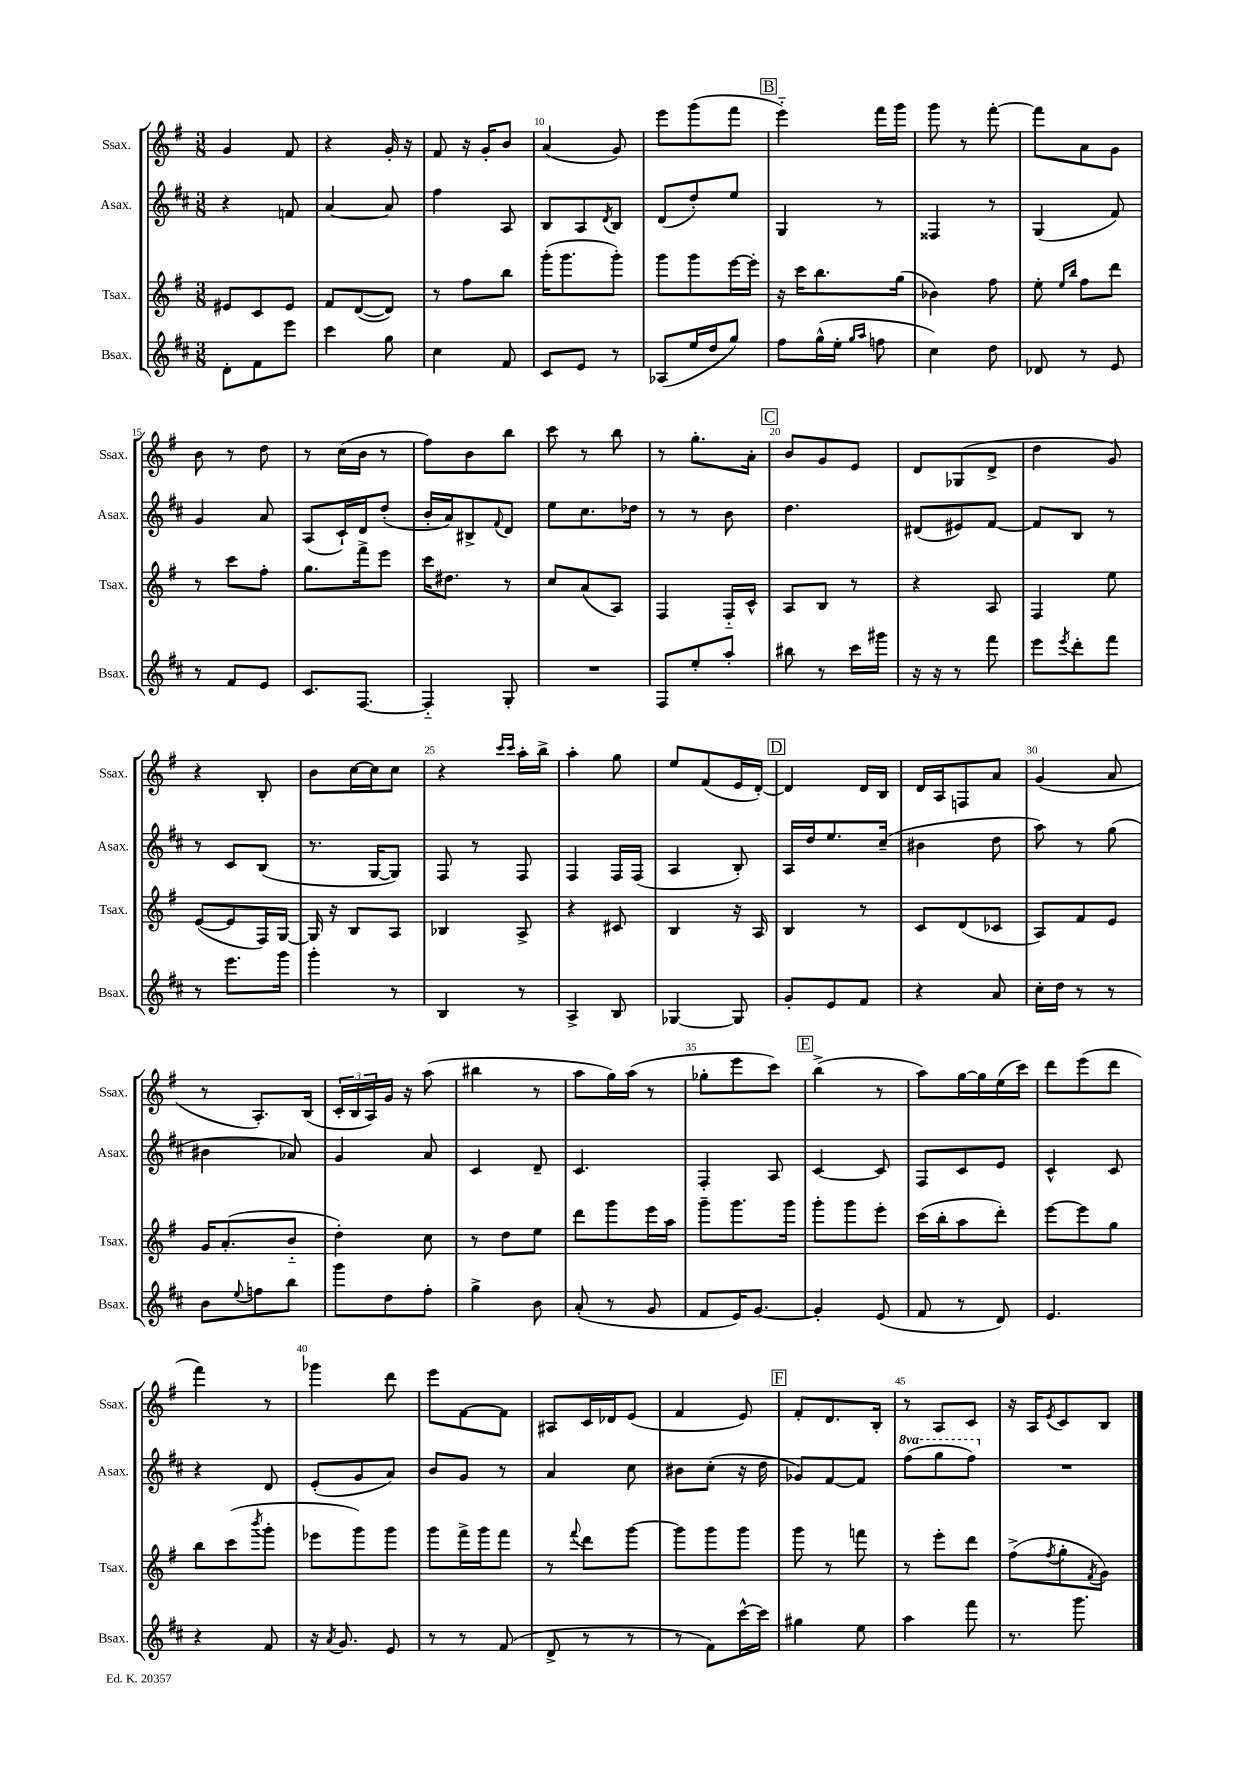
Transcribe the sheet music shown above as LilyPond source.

<<
\new StaffGroup <<
\new Staff = "s0" \with { instrumentName = "Ssax." shortInstrumentName = "Ssax." } {
    \clef treble \key g \major \numericTimeSignature \time 3/8
    g'4 fis'8 |
    r4 g'16-. r16 |
    fis'8 r16 g'16-. b'8 |
    a'4( g'8) |
    e'''8 g'''8( fis'''8 |
    \mark \markup { \box "B" } e'''4-_) fis'''16 g'''16 |
    g'''8 r8 fis'''8~-. |
    fis'''8 a'8 g'8 |
    b'8 r8 d''8 |
    r8 c''16( b'16 r8 |
    fis''8) b'8 b''8 |
    c'''8 r8 b''8 |
    r8 g''8.-. a'16-. |
    \mark \markup { \box "C" } b'8 g'8 e'8 |
    d'8 ges8( d'8-> |
    d''4 g'8) |
    r4 b8-. |
    b'8 c''16~ c''16 c''8 |
    r4 \grace { c'''16 c'''16 } a''16-. b''16-> |
    a''4-. g''8 |
    e''8 fis'8( e'16 d'16~-.) |
    \mark \markup { \box "D" } d'4 d'16 b16 |
    d'16 a16 f8 a'8 |
    g'4( a'8 |
    r8 a8.-.) b16( |
    \tuplet 3/2 { c'16-. b16 a16) } g'16 r16 a''8( |
    bis''4 r8 |
    a''8 g''16) a''16( r8 |
    ges''8-. e'''8 c'''8) |
    \mark \markup { \box "E" } b''4->( r8 |
    a''8) g''16~ g''16 e''16( c'''16) |
    d'''8 e'''8( d'''8 |
    fis'''4) r8 |
    ges'''4 d'''8 |
    e'''8 fis'8~ fis'8 |
    ais8 c'16 des'16 e'8( |
    fis'4 e'8) |
    \mark \markup { \box "F" } fis'8-. d'8. b16-. |
    r8 a8 c'8 |
    r16 a16 \acciaccatura { e'8 } c'8 b8 \bar "|." |
}
\new Staff = "s1" \with { instrumentName = "Asax." shortInstrumentName = "Asax." } {
    \clef treble \key d \major \numericTimeSignature \time 3/8 \set Staff.ottavationMarkups = #ottavation-simple-ordinals
    r4 f'8 |
    a'4~ a'8 |
    fis''4 a8 |
    b8 a8 \acciaccatura { d'8 } b8 |
    d'8( d''8-.) e''8 |
    \mark \markup { \box "B" } g4 r8 |
    fisis4 r8 |
    g4( fis'8) |
    g'4 a'8 |
    a8( cis'16-!) d'16 d''8-.( |
    b'16-. a'16) bis8-> \appoggiatura { fis'8 } d'8 |
    e''8 cis''8. des''16 |
    r8 r8 b'8 |
    \mark \markup { \box "C" } d''4. |
    dis'8( eis'8) fis'8~ |
    fis'8 b8 r8 |
    r8 cis'8 b8( |
    r8. g16~ g8) |
    fis8 r8 fis8 |
    fis4 fis16 fis16( |
    a4 b8-.) |
    \mark \markup { \box "D" } a16 d''16 e''8. cis''16--( |
    bis'4 d''8 |
    a''8) r8 g''8( |
    bis'4 aes'8) |
    g'4 a'8 |
    cis'4 d'8-- |
    cis'4. |
    fis4-. a8 |
    \mark \markup { \box "E" } cis'4~ cis'8 |
    fis8 cis'8 e'8 |
    cis'4-^ cis'8 |
    r4 d'8 |
    e'8-.( g'8 a'8) |
    b'8 g'8 r8 |
    a'4 cis''8 |
    bis'8 cis''8-.( r16 d''16 |
    \mark \markup { \box "F" } ges'8) fis'8~ fis'8 |
    \ottava #1 fis'''8( g'''8 fis'''8) \ottava #0 |
    R4. \bar "|." |
}
\new Staff = "s2" \with { instrumentName = "Tsax." shortInstrumentName = "Tsax." } {
    \clef treble \key g \major \numericTimeSignature \time 3/8
    eis'8 c'8 eis'8 |
    fis'8 d'8~( d'8) |
    r8 fis''8 b''8 |
    g'''16-.( g'''8. g'''8-.) |
    g'''8 g'''8 e'''16~ e'''16-. |
    \mark \markup { \box "B" } r16 c'''16 b''8. g''16( |
    bes'4) fis''8 |
    e''8-. \grace { e''16 b''16 } fis''8 d'''8 |
    r8 c'''8 fis''8-. |
    g''8. fis'''16-> e'''8 |
    c'''16 dis''8. r8 |
    c''8 a'8( a8) |
    fis4 fis16-_ c'16-^ |
    \mark \markup { \box "C" } a8 b8 r8 |
    r4 a8 |
    fis4 e''8 |
    e'8~( e'8 fis16) g16~ |
    g16 r16 b8 a8 |
    bes4 a8-> |
    r4 cis'8 |
    b4 r16 a16 |
    \mark \markup { \box "D" } b4 r8 |
    c'8 d'8( ces'8 |
    a8) fis'8 e'8 |
    g'16 a'8.-.( b'8-_ |
    d''4-.) c''8 |
    r8 d''8 e''8 |
    d'''8 g'''8 e'''16 a''16 |
    g'''8-- g'''8. g'''16 |
    \mark \markup { \box "E" } g'''8-. g'''8 e'''8-. |
    c'''16( b''16-. a''8 d'''8-.) |
    e'''8~ e'''8 g''8 |
    b''8 c'''8( \acciaccatura { b'''8 } g'''8-. |
    ees'''8 g'''8) g'''8 |
    g'''8 fis'''16-> g'''16 fis'''8 |
    r8 \appoggiatura { fis'''8 } d'''8 g'''8~ |
    g'''8 g'''8 g'''8 |
    \mark \markup { \box "F" } g'''8 r8 f'''8 |
    r8 e'''8-. d'''8 |
    fis''8->( \acciaccatura { fis''8 } g''8-. \acciaccatura { fis'8 } g'8) \bar "|." |
}
\new Staff = "s3" \with { instrumentName = "Bsax." shortInstrumentName = "Bsax." } {
    \clef treble \key d \major \numericTimeSignature \time 3/8
    d'8-. fis'8 e'''8 |
    cis'''4 g''8 |
    cis''4 fis'8 |
    cis'8 e'8 r8 |
    aes8( e''16 d''16 g''8) |
    \mark \markup { \box "B" } fis''8 g''16-^( e''16-. \grace { g''16 a''16 } f''8 |
    cis''4) d''8 |
    des'8 r8 e'8 |
    r8 fis'8 e'8 |
    cis'8. fis8.~ |
    fis4-_ g8-. |
    R4. |
    fis8 e''8-. a''8-. |
    \mark \markup { \box "C" } bis''8 r8 cis'''16 gis'''16 |
    r16 r16 r8 fis'''8 |
    e'''8 \acciaccatura { e'''8 } d'''8-. fis'''8 |
    r8 e'''8. g'''16 |
    g'''4-. r8 |
    b4 r8 |
    a4-> b8 |
    ges4~ ges8 |
    \mark \markup { \box "D" } g'8-. e'8 fis'8 |
    r4 a'8 |
    cis''16-. d''16 r8 r8 |
    b'8 \appoggiatura { e''8 } f''8 b''8 |
    g'''8 d''8 fis''8-. |
    g''4-> b'8 |
    a'8-.( r8 g'8 |
    fis'8 e'16) g'8.~ |
    \mark \markup { \box "E" } g'4-. e'8( |
    fis'8 r8 d'8) |
    e'4. |
    r4 fis'8 |
    r16 \acciaccatura { a'8 } g'8. e'8 |
    r8 r8 fis'8( |
    d'8-> r8 r8 |
    r8 fis'8) cis'''16~-^ cis'''16 |
    \mark \markup { \box "F" } gis''4 e''8 |
    a''4 fis'''8 |
    r8. g'''8. \bar "|." |
}
>>
>>
\layout { \context { \Score currentBarNumber = #7 \override BarNumber.break-visibility = ##(#f #t #t) barNumberVisibility = #(every-nth-bar-number-visible 5) } }
